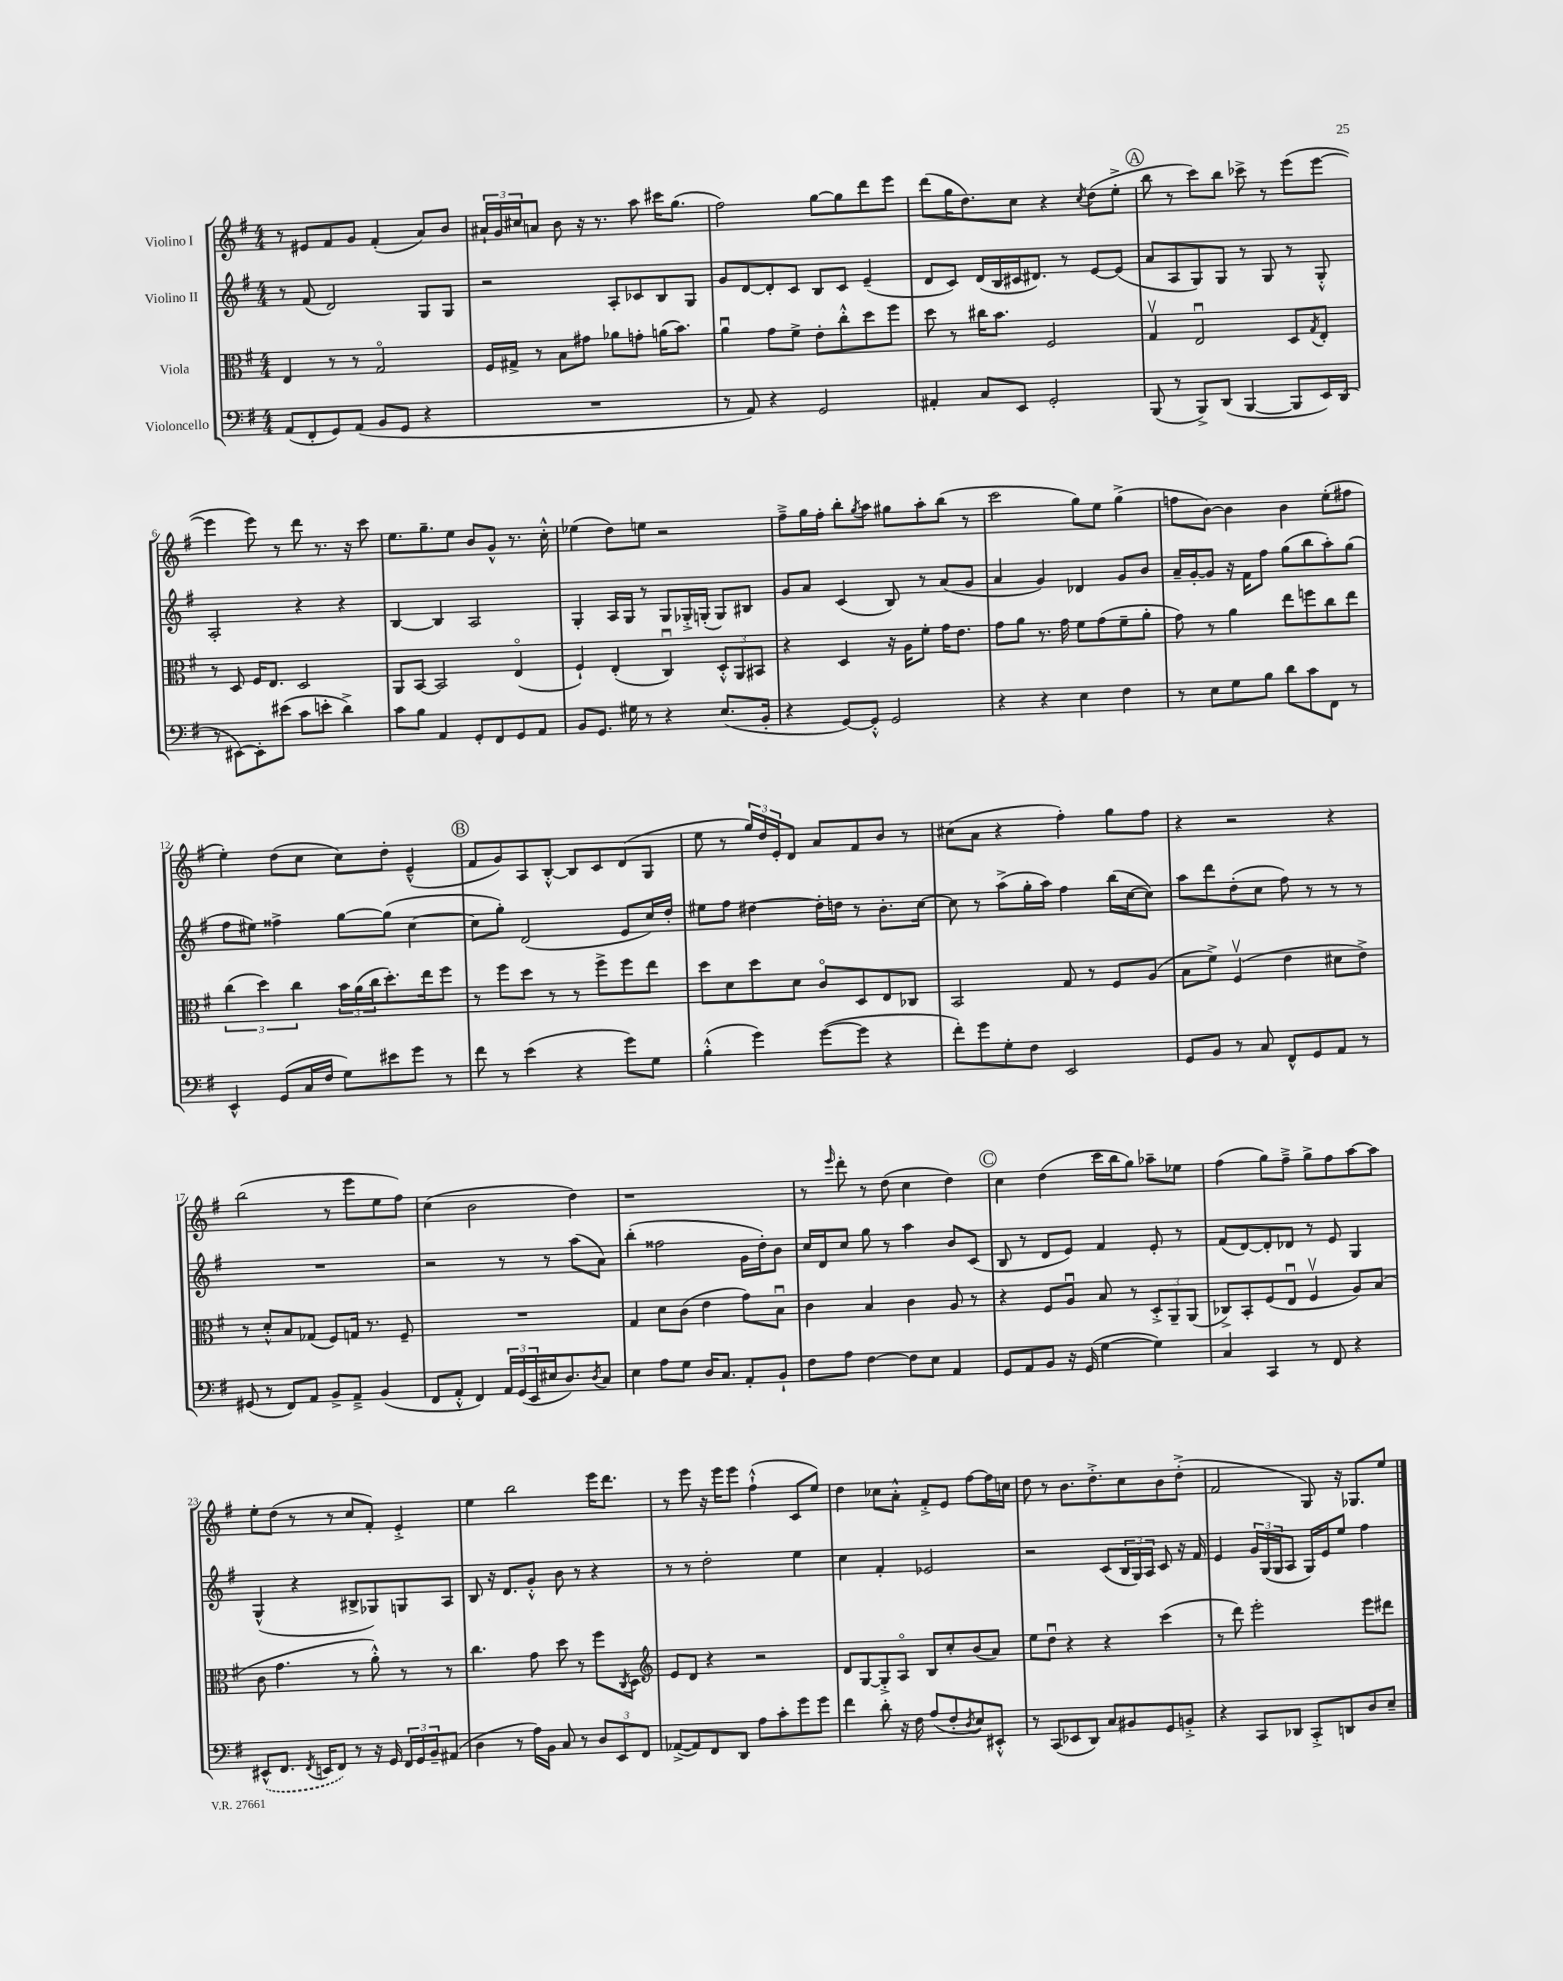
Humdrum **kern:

**kern	**kern	**kern	**kern
*part4	*part3	*part2	*part1
*staff4	*staff3	*staff2	*staff1
*I"Violoncello	*I"Viola	*I"Violino II	*I"Violino I
*clefF4	*clefC3	*clefG2	*clefG2
*k[f#]	*k[f#]	*k[f#]	*k[f#]
*M4/4	*M4/4	*M4/4	*M4/4
=1	=1	=1	=1
(8AA/L	4E/	8r	8r
8FF#'/	.	(8f#/	8e#X/L
8GG/)	8r	2d/)	8f#/
(8AA/J	8r	.	8g/J
8BB/L	2G/	.	(4f#'/
8GG/J	.	.	.
4r	.	8G/L	8a/L)
.	.	8G/J	8b/J
=2	=2	=2	=2
1r	16F#/LL	2r	24a#X`/LL
.	.	.	24g/
.	16G#X^/JJ	.	.
.	.	.	24cc#X/J
.	8r	.	8an/J
.	8B\L	.	8b\
.	8g#X\J	.	16r
.	.	.	8.r
.	8a-X\L	8A'/L	.
.	8gn'\J	8c-X/	8aa\
.	(16an\KL	8B/	16ccc#X\KL
.	8.b\J)	.	(8.gg\J
.	.	8G/J	.
=3	=3	=3	=3
8r	4au\	8g/L	2ff#\)
8AA/)	.	[8d/	.
4r	8g\L	8d'/]	.
.	8f#^\J	8c/J	.
2GG/	8e'\L	8B/L	[8gg\L
.	8cc'^^\	8c/J	8gg\]
.	8dd\	(4e~/	8ddd\
.	8ff#\J	.	8eee\J
=4	=4	=4	=4
4AA#X'/	8dd\	8d/L	(8ddd\L
.	8r	8c/J)	16gg\K
.	.	.	8.dd\)
8C/L	16cc#X\KL	(16d/LL	.
.	8.b\J	16B/	.
8EE/J	.	16c#X/J	8cc\J
.	.	8.d#X/J)	.
2GG'/	2F#/	.	4r
.	.	8r	.
.	.	.	8qcc/
.	.	[8e/L	(8dd\L
.	.	(8e/J]	8ee'^\J
!!LO:REH:place=s1:t=A
=5	=5	=5	=5
(8BBB/	4Gv/	8a/L	8bb\
8r	.	8A/	8r
8BBB^/L)	2Eu/	8G/)	8ccc\L)
(8DD/J	.	8G/J	8bb\J
[4BBB/	.	8r	8ccc-X^\
.	.	8G/	8r
8BBB/L]	8D/L	8r	(8eee\L
.	8qG/	.	.
16EE/L)	8E'/J	8G'^^/	[8eee\J
(16DD/JJ	.	.	.
!!LO:LB:g=z
=6	=6	=6	=6
8r	8r	2A'/	4eee\]
[8EE#X\L)	8D/	.	.
8EE#'\]	16F#/KL	.	8eee\)
.	8.E/J	.	.
(8e#X\J	.	.	8r
8c\L	2D/	4r	8ddd\
8en'\J	.	.	8.r
4d^\)	.	4r	.
.	.	.	16r
.	.	.	8ccc\
=7	=7	=7	=7
8c\L	8AA/L	[4B/	8.ee\L
8B\J	[8BB/J	.	.
.	.	.	8.gg~\
4AA/	2BB/]	4B/]	.
.	.	.	8ee\J
8GG'/L	.	2A/	8b/L
8FF#/	.	.	8g^^/J
8GG/	(4E/	.	8.r
8AA/J	.	.	.
.	.	.	16cc'^^\
=8	=8	=8	=8
8BB/L	4F#`/)	4G'/	(4ee-X\
8.GG/J	.	.	.
.	(4E'/	16A/LL	8dd\L)
16G#X\	.	16G/JJ	.
8r	.	8r	8een\J
4r	4Cu/)	8G/L	2r
.	.	16G-X'^/L	.
.	.	(16Gn'/JJ	.
(8.E/L	12D'^^/L	8G/L)	.
.	12AA/	.	.
.	.	8B#X/J	.
.	12BB#X/J	.	.
16BB'/Jk	.	.	.
=9	=9	=9	=9
4r	4r	8g/L	8ff#~^\L
.	.	8a/J	16gg\L
.	.	.	16ff#'\JJ
[8GG/L)	4D/	(4c/	8bb'\L
.	.	.	8qgg/
8GG'^^/J]	.	.	8aa\J
2GG/	16r	8B/)	8gg#X\L
.	16A\KL	.	.
.	8f#'\J	8r	8aa'\
.	16g\KL	(8a/L	(8bb\J
.	8.e\J	.	.
.	.	8g/J	8r
=10	=10	=10	=10
4r	8g\L	4a/	2ccc\
.	8a\J	.	.
4r	8.r	4g/)	.
.	16g\	.	.
4E\	8f#\L	4d-X/	8gg\L)
.	(8g\	.	8ee\J
4F#\	8f#~\	8g/L	(4gg^\
.	8a'\J	8b/J	.
=11	=11	=11	=11
8r	8g\)	16a~/LL	8ffn\L
.	.	[16g'/J	.
8E\L	8r	8g/J]	[8b\J)
8G\	4a\	16r	4b\]
.	.	16f#\KL	.
8B\J	.	8ff#\J	.
8d\L	8ee\L	(8gg\L	4b\
8c\	8ffn\	8bb\	.
8FF#\J	8cc\	8aa'\)	(8ee'\L
8r	8ee\J	(8gg\J	8ff#X\J
!!LO:LB:g=z
=12	=12	=12	=12
4EE^^/	(6cc\	8ff#\L	4ee'\)
.	.	8ee#X\J)	.
.	6dd\)	.	.
(8GG/L	.	4ff##X^\	(8dd\L
.	6cc\	.	.
16C/L	.	.	8cc\J
16F#/JJ	.	.	.
8G\L)	24b\LL	[8gg\L	8cc\L)
.	(24a\	.	.
.	24cc\J	.	.
8e#X\	8.dd'\)	(8gg\J]	8dd'\J
8g\J	.	[4cc\	(4e~^^/
.	16ee\k	.	.
8r	8ff#\J	.	.
!!LO:REH:place=s1:t=B
=13	=13	=13	=13
8f#\	8r	8cc\L]	8f#/L
8r	8ff#\L	8gg'\J)	8g/)
(4e\	8dd\J	(2d/	8A/
.	8r	.	[8B'^^/J
4r	8r	.	8B/L]
.	8ff#^\L	.	8c/
8g\L)	8ff#\	8e/L	(8d/
8G\J	8ee\J	16cc/L)	8G/J
.	.	16dd'/JJ	.
=14	=14	=14	=14
(4B'^^\	8dd\L	8ee#X\L	8ee\
.	8d\	8ff#\J	8r
4g\)	8dd\	[4dd#X\	24gg/LL)
.	.	.	24dd/
.	.	.	24e'/J
.	8d\J	.	8d/J
([8g\L	8c/L	16dd#'\LL]	8a/L
.	.	16ddn\JJ	.
8g\J]	8D/	8r	8f#/
4r	8E/	8.b'\L	8b/J
.	8C-X/J	.	8r
.	.	[16cc\Jk	.
=15	=15	=15	=15
8f#'\L)	2BB/	8cc\]	(8cc#X\L
8g\	.	8r	8a\J
8G'\	.	(8aa^\L	4r
8F#\J	.	16gg'\L	.
.	.	16aa\JJ)	.
2EE/	8G/	4ff#\	4ff#'\)
.	8r	.	.
.	8F#/L	(16bb\LL	8gg\L
.	.	[16cc\J	.
.	(8A/J	8cc\J])	8ff#\J
=16	=16	=16	=16
8GG/L	8B\L	8aa\L	4r
8BB/J	8f#^\J)	8ddd\	.
8r	(4F#v/	(8dd'\	2r
8C/	.	8cc\J	.
8FF#^^/L	4e\	8ff#\)	.
8GG/	.	8r	.
8AA/J	8d#X\L	8r	4r
8r	8e^\J)	8r	.
!!LO:LB:g=z
=17	=17	=17	=17
(8GG#X/	8r	1r	(2bb\
8r	8d'^^/L	.	.
8FF#/L)	8B/	.	.
8AA/J	(8G-X/J	.	.
8BB^/L	8F#/L)	.	8r
8AA~^/J	16Gn/Jk	.	8eee\L
.	8.r	.	.
(4BB/	.	.	8ee\
.	8F#~/	.	8ff#\J)
=18	=18	=18	=18
8FF#/L	1r	2r	(4cc\
8AA'^^/J	.	.	.
4FF#/)	.	.	2b\
24AA/LL	.	8r	.
(24GG/	.	.	.
24EE/	.	.	.
16E#X/J	.	8r	.
8.D/)	.	.	.
.	.	(8aa\L	4dd\)
8qD/	.	.	.
8C/J	.	8a\J)	.
=19	=19	=19	=19
4E\	4G/	(4bb'\	1r
8A\L	8d\L	2ff##X\	.
8G\J	(8c\J	.	.
16D/KL	4e\	.	.
8.C/J	.	.	.
8AA'/L	8g\L)	16g\LL	.
.	.	16dd'\J)	.
8BB`/J	8Bu\J	8b\J	.
=20	=20	=20	=20
8F#\L	4c\	16cc/LL	8r
.	.	16d/J	.
.	.	.	16qqeee/
8A\J	.	8cc/J	8ddd'\
[4F#\	4B/	8gg\	8r
.	.	8r	(8dd\
8F#\L]	4c\	4aa\	4cc\
8E\J	.	.	.
4AA/	8A/	8b/L	4dd\)
.	8r	(8c/J	.
!!LO:REH:place=s1:t=C
=21	=21	=21	=21
8GG/L	4r	8B/	4cc\
8AA/	.	8r	.
8BB/J	8F#/L	8d/L	(4dd\
16r	8Au/J	8e/J)	.
(16GG/	.	.	.
[4G\	8B/	4f#/	16ccc\LL
.	.	.	16bb\J
.	8r	.	8gg\J)
4G\])	12D'^/L	8e'/	8aa-X~\L
.	12AA~/	.	.
.	.	8r	8ee-X\J
.	(12AA/J	.	.
=22	=22	=22	=22
4C/	8C-X^/L)	(8f#/L	(4ff#\
.	8BB'/	[8d/)	.
4CC/	(8F#/	8d'/]	8gg\L)
.	8Eu/J	8d-X/J	8ff#~^\J
8r	4F#v/	8r	8gg^\L
8FF#/	.	8e/	8ff#\
4r	8A/L)	4G/	[8aa\
.	(8B/J	.	8aa\J]
!!LO:LB:g=z
=23	=23	=23	=23
(8EE#X^^/L	8c\	(4G^^/	8ee'\L
8.FF#/J	4.g\	.	(8dd\J
.	.	4r	8r
8qFF#/	.	.	.
16EEn/KL	.	.	.
8FF#/J)	.	.	8r
8r	8r	8B#X^/L	8cc/L
16r	8a'^^\)	8G-X/)	8f#'/J)
16GG/	.	.	.
24FF#/LL	8r	8Gn/	4e'^/
24GG/	.	.	.
24BB~/J	.	.	.
(8AA#X/J	8r	8A/J	.
=24	=24	=24	=24
4D\	4.cc\	8B/	4ee\
.	.	16r	.
.	.	8.d/L	.
8r	.	.	2bb\
16A\LL)	8g\	8g'^^/J	.
16BB\JJ	.	.	.
8C/	8dd\	8b\	.
8r	8r	8r	.
12D/L	8ff#\L	4r	16eee\KL
.	.	.	8.ddd\J
12EE/	.	.	.
.	8qC/	.	.
.	8D\J	.	.
12FF#/J	.	.	.
=25	=25	=25	=25
*	*clefG2	*	*
([8AA-X^/L	8e/L	8r	8r
8AA-/])	8d/J	8r	8eee\
8FF#/	4r	2dd'\	16r
.	.	.	16eee\KL
8DD/J	.	.	8eee\J
8A\L	2r	.	(4ff#`^^\
8c'\	.	.	.
8g\	.	4ee\	8c/L
8g\J	.	.	8ee/J)
=26	=26	=26	=26
4f#\	8d/L	4cc\	4dd\
.	[8G/	.	.
8d'\	8G'^/]	4f#'/	8cc-X\L
16r	8A/J	.	8a'^^\J
16F#\	.	.	.
(8A/L	8B/L	2e-X/	8f#'^/L
8F#'/	8cc'/	.	8e/J
8qD/	.	.	.
8E/)	(8b/	.	[8ff#\L
8EE#X'^^/J	8a/J)	.	16ff#\L]
.	.	.	16ccn\JJ
=27	=27	=27	=27
8r	8ee\L	2r	8dd\
(8CC/L	8ddu\J	.	8r
8EE-X/	4r	.	8.b\L
8DD/J)	.	.	.
.	.	.	8.dd'^\
8C/L	4r	(8c/L	.
8BB#X/	.	24B/L	8cc\
.	.	24G/)	.
.	.	24A/JJ	.
8GG/	(4ccc\	8c/	8b\
8BBn'^/J	.	16r	(8dd'^\J
.	.	16f#/	.
=28	=28	=28	=28
4r	8r	4e/	2f#/
.	8ddd\)	.	.
8CC/L	2eee'\	24g/LL	.
.	.	(24G/	.
.	.	24G/J	.
8DD-X/J	.	8A/J	.
8CC'^/L	.	16G/LL)	8G/)
.	.	16e/J	.
8DDn/	.	8ee/J	16r
.	.	.	8.G-X/L
8D/	8eee\L	4ff#\	.
8E~/J	8ddd#X\J	.	8ee/J
==	==	==	==
*-	*-	*-	*-
